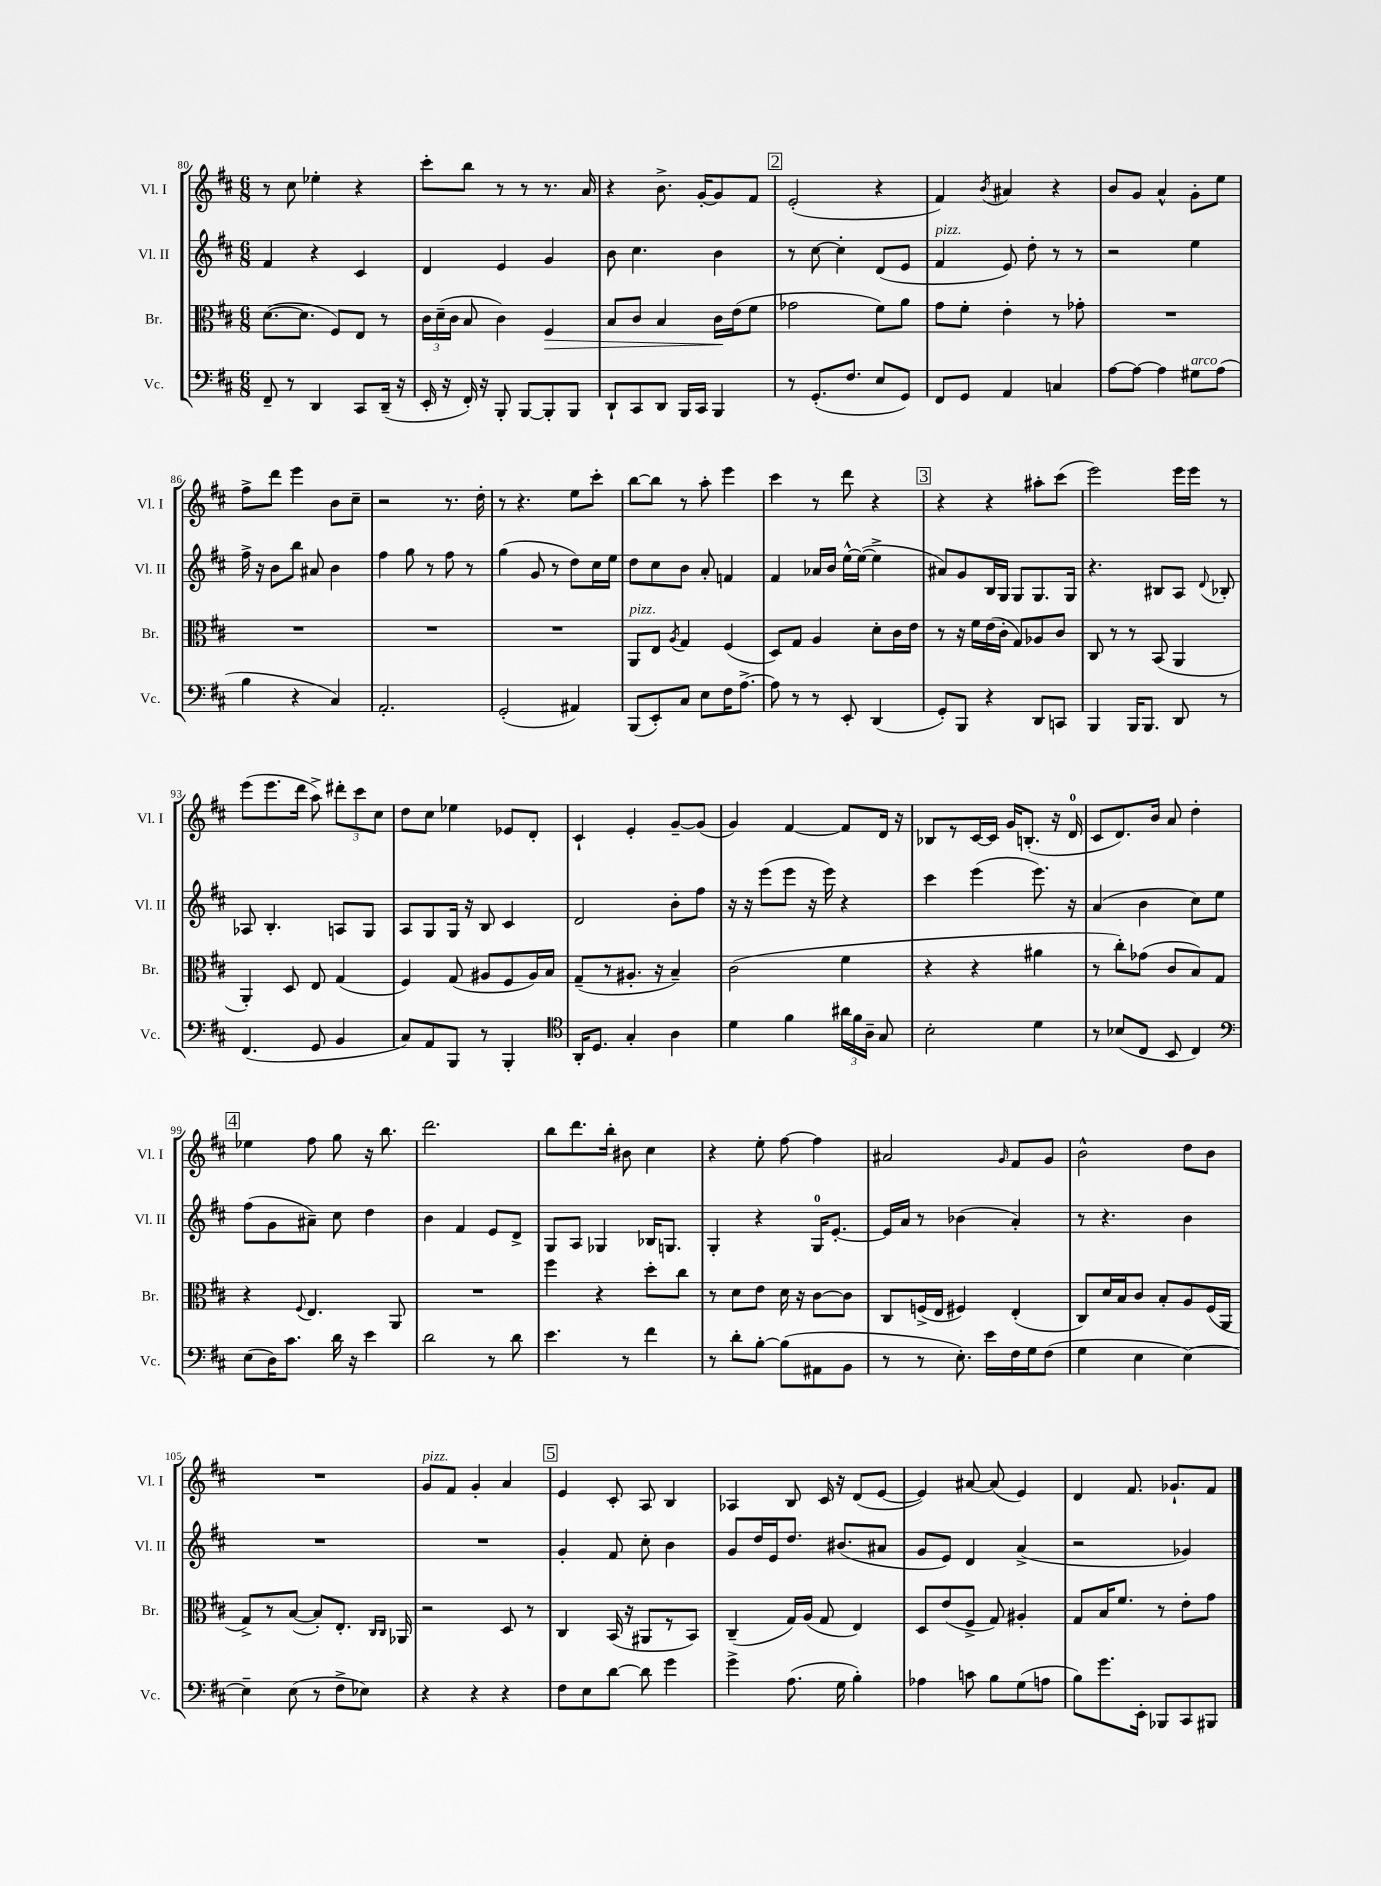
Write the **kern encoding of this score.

**kern	**kern	**kern	**kern
*staff4	*staff3	*staff2	*staff1
*clefF4	*clefC3	*clefG2	*clefG2
*k[f#c#]	*k[f#c#]	*k[f#c#]	*k[f#c#]
*M6/8	*M6/8	*M6/8	*M6/8
8FF#~	([8.d	4f#	8r
8r	.	.	8cc#
.	8.d]	.	.
4DD	.	4r	4ee-'
.	8F#)	.	.
8CC#	8E	4c#	4r
(16DD~	8r	.	.
16r	.	.	.
=	=	=	=
16EE'	24c#	4d	8ccc#'
.	(24d~	.	.
16r	.	.	.
.	24c#	.	.
16FF#')	8B	.	8bb
16r	.	.	.
8BBB'	4c#)	4e	8r
[8BBB	.	.	8r
8BBB']	4F#	4g	8.r
8BBB	.	.	.
.	.	.	16a
=	=	=	=
8DD`	8B	8b	4r
8CC#	8c#	4.cc#	.
8DD	4B	.	8.b^
16BBB	.	.	.
16CC#	.	.	[16g'
4BBB	16c#	4b	8g]
.	(16e	.	.
.	8f#	.	8f#
=	=	=	=
8r	2g-	8r	(2e'
(8.GG'	.	[8cc#	.
.	.	4cc#']	.
8.F#	.	.	.
8E	8f#)	(8d	4r
8GG)	8a	8e	.
=	=	=	=
8FF#	8g	4f#	4f#)
8GG	8f#'	.	.
.	.	.	8qb
4AA	4e'	8e)	4a#
.	.	8dd'	.
4C	8r	8r	4r
.	8g-'	8r	.
=	=	=	=
[8A	2.r	2r	8b
8A_	.	.	8g
4A]	.	.	4a^^
8G#	.	4ee	8g'
(8A	.	.	8ee
=	=	=	=
4B	2.r	16ff#^	8ff#^
.	.	16r	.
.	.	8b	8ddd
4r	.	8bb	4eee
.	.	8a#	.
4C#)	.	4b	8b
.	.	.	8cc#~
=	=	=	=
2.AA'	2.r	4ff#	2r
.	.	8gg	.
.	.	8r	.
.	.	8ff#	8.r
.	.	8r	.
.	.	.	16dd'
=	=	=	=
(2GG'	2.r	(4gg	8r
.	.	.	4.r
.	.	8g	.
.	.	8r	.
4AA#)	.	8dd)	8ee
.	.	16cc#	8ccc#'
.	.	16ee	.
=	=	=	=
(8BBB	8AA	8dd	[8bb
8EE')	8E	8cc#	8bb]
.	8qA	.	.
8C#	4G	8b	8r
8E	.	8a'	8aa'
16F#	(4F#	4f	4eee
[8.A^	.	.	.
=	=	=	=
8A]	8D)	4f#	4ccc#
8r	8G	.	.
8r	4A	16a-	8r
.	.	16b	.
8EE'	.	[16ee^^	8ddd
.	.	(16ee_	.
(4DD	8d'	4ee^]	4r
.	16c#	.	.
.	16e	.	.
=	=	=	=
8GG')	8r	8a#)	4r
8BBB	16r	8g	.
.	16f#	.	.
4r	(16e	16B	4r
.	16c#'	16G	.
.	8G)	8G	.
8DD	8A-	8.G	8aa#'
8CC	8c#	.	(8ccc#
.	.	16G	.
=	=	=	=
4BBB	8C#	4.r	2eee)
.	8r	.	.
16BBB	8r	.	.
8.BBB	.	.	.
.	(8BB	8B#	.
8DD	4AA	8A	16eee
.	.	.	16eee
.	.	8qqd	.
8r	.	8B-'	8r
=	=	=	=
(4.FF#	4AA')	8A-	(8eee
.	.	4.B'	8.eee
.	8D	.	.
.	.	.	16ddd
8GG	8E	.	8aa^)
4BB	(4G	8A	12ddd#'
.	.	.	12ccc#
.	.	8G	.
.	.	.	12cc#
=	=	=	=
8C#)	4F#)	8A	8dd
8AA	.	8G	8cc#
8BBB	(8G	16G	4ee-
.	.	16r	.
8r	8A#	8B	.
4BBB'	8F#	4c#	8e-
.	16A#)	.	8d'
.	16B	.	.
=	=	=	=
*clefC4	*	*	*
16AA'	(8G~	2d	4c#`
8.D	.	.	.
.	8r	.	.
4G'	8.A#'	.	4e'
.	16r	.	.
4A	4B~)	8b'	[8g~
.	.	8ff#	(8g]
=	=	=	=
4d	(2c#	16r	4g)
.	.	16r	.
.	.	(8eee	.
4f#	.	8eee	[4f#
.	.	16r	.
.	.	16eee)	.
24a#	4f#	4r	8f#]
24f#	.	.	.
24A~	.	.	.
8G	.	.	16d
.	.	.	16r
=	=	=	=
2B'	4r	4ccc#	8B-
.	.	.	8r
.	4r	(4eee	[16c#
.	.	.	16c#]
.	.	.	16g
.	.	.	(8.B'
4d	4a#	8.eee)	.
.	.	.	16r
.	.	16r	16d
=	=	=	=
8r	8r	(4a	8c#
(8B-	8cc#')	.	8.d)
8C#	(8g-	4b	.
.	.	.	16b
8BB	8c#	.	8a
4C#)	8B)	8cc#)	4dd'
.	8G	8ee	.
=	=	=	=
*clefF4	*	*	*
(8E	4r	(8ff#	4ee-
16D)	.	8g	.
8.c#	.	.	.
.	8qqF#	.	.
.	4.E	8a#~)	8ff#
16d	.	8cc#	8gg
16r	.	.	.
4e	.	4dd	16r
.	.	.	8.bb
.	8AA	.	.
=	=	=	=
2d	2.r	4b	2.ddd
.	.	4f#	.
8r	.	8e	.
8d	.	8d^	.
=	=	=	=
4.e	4ff#	8G	8bb
.	.	8A	8.ddd
.	4r	4G-	.
.	.	.	16bb'
8r	.	.	8b#
4f#	8dd'	16B-	4cc#
.	.	8.G	.
.	8cc#	.	.
=	=	=	=
8r	8r	4G'	4r
8d'	8d	.	.
[8B'	8e	4r	8ee'
(8B]	16d	.	[8ff#
.	16r	.	.
8AA#	[8c#	16G	4ff#]
.	.	[8.e'	.
8BB	8c#]	.	.
=	=	=	=
8r	8C#	16e]	2a#
.	.	16a	.
8r	(16F^	8r	.
.	16E	.	.
8.E')	4F#)	(4b-	.
16e	.	.	.
.	.	.	16qqg
16F#	(4E'	4a')	8f#
16G	.	.	.
(8F#	.	.	8g
=	=	=	=
4G	8C#)	8r	2b^^
.	16d	4.r	.
.	16B	.	.
4E	8c#	.	.
.	8B'	.	.
[4E)	8A	4b	8dd
.	(16F#	.	8b
.	16AA	.	.
=	=	=	=
4E~]	8G^)	2.r	2.r
.	8r	.	.
(8E	([8B	.	.
8r	8B'])	.	.
8F#^	8.E'	.	.
8E-)	.	.	.
.	16qqC#	.	.
.	16qqC#	.	.
.	16AA-	.	.
=	=	=	=
4r	2r	2.r	8g
.	.	.	8f#
4r	.	.	4g'
4r	8D	.	4a
.	8r	.	.
=	=	=	=
8F#	4C#	4g'	4e
8E	.	.	.
[8d	(16BB	8f#	8c#'
.	16r	.	.
8d]	8AA#	8cc#'	8A
4g	8r	4b	4B
.	8BB)	.	.
=	=	=	=
4g^	(4C#~	8g	4A-
.	.	16dd	.
.	.	16e	.
(8.A	16G)	8.dd	8B
.	(16A	.	.
.	8G	.	16c#
16G	.	(8.b#	16r
4B')	4E)	.	(8d
.	.	8a#	[8e
=	=	=	=
4A-	8D	8g	4e])
.	(8e	8e)	.
8c	8F#^	4d	[8a#
8B	8G)	.	(8a#]
(8G	4A#'	(4a^	4e)
8A	.	.	.
=	=	=	=
8B)	8G	2r	4d
8.g	16B	.	.
.	8.f#	.	.
.	.	.	8.f#
16EE'	.	.	.
8BBB-	8r	.	.
.	.	.	8.g-`
8CC#	8e'	4g-)	.
8BBB#	8g	.	8f#
==	==	==	==
*-	*-	*-	*-
